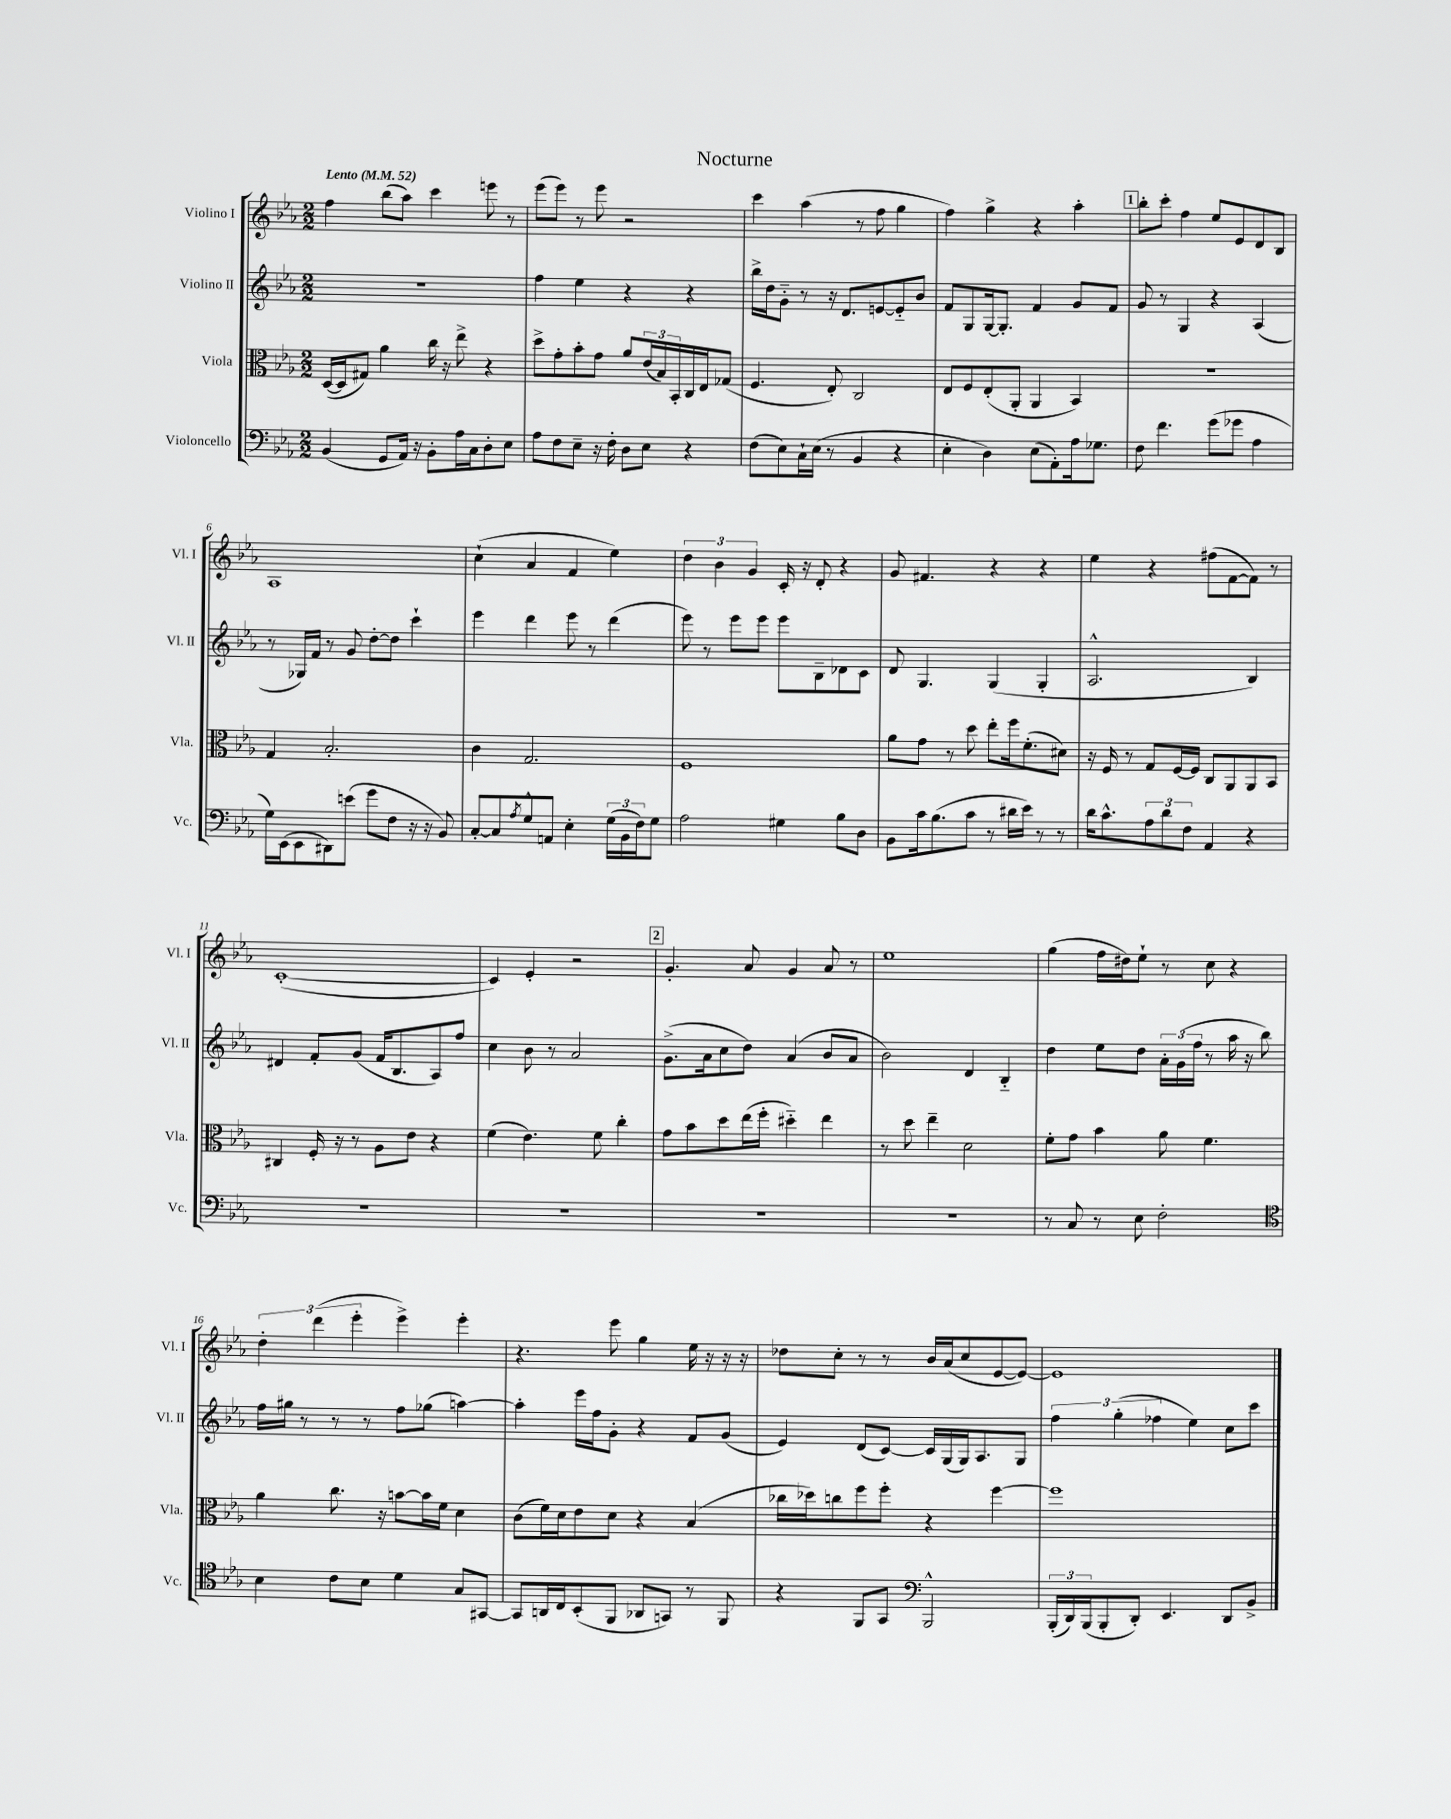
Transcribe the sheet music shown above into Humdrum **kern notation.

**kern	**kern	**kern	**kern
*staff4	*staff3	*staff2	*staff1
*clefF4	*clefC3	*clefG2	*clefG2
*k[b-e-a-]	*k[b-e-a-]	*k[b-e-a-]	*k[b-e-a-]
*M2/2	*M2/2	*M2/2	*M2/2
*MM52	*MM52	*MM52	*MM52
(4BB-/	([16D/LL	1r	4ff\
.	16D/]J	.	.
.	8G#/J)	.	.
8GG/L	4a-\	.	(8bb-\L
16AA-/Jk)	.	.	8aa-\J)
16r	.	.	.
8BB-'\L	16cc\	.	4ccc\
.	16r	.	.
16A-\L	8ee-^\	.	.
16C\J	.	.	.
8D'\	4r	.	8eee\
8E-\J	.	.	8r
=	=	=	=
8A-\L	8dd^\L	4ff\	(8eee-\L
8F\	8g'\	.	8eee-\J)
8E-~\J	8b-'\	4ee-\	8r
16r	8g\J	.	8eee-\
16F'\	.	.	.
8D\L	8a-/L	4r	2r
8E-\J	(24e-/L	.	.
.	24B-/)	.	.
.	24BB-'/	.	.
4r	16C/	4r	.
.	16E-/J	.	.
.	(8G-/J	.	.
=	=	=	=
(8F\L	4.F/	16bb-^\LL	4ccc\
.	.	16dd\J	.
8E-\)	.	8g'~\J	.
16C`\L	.	8r	(4aa-\
(16E-\JJ	.	.	.
8r	8E-'/)	16r	.
.	.	8.d/L	.
4BB-/	2C/	.	8r
.	.	[8e/	8ff\
4r	.	8e'~/]	4gg\
.	.	8b-/J	.
=	=	=	=
4E-'\	8E-/L	8f/L	4ff\)
.	8F/	8G/	.
4D\)	(8E-'/	[16G/k	4gg^\
.	.	8.G'/]J	.
.	8AA-'/J	.	.
(8E-\L	4AA-/	4f/	4r
8AA-'\)	.	.	.
16A-\k	4BB-/)	8g/L	4aa-'\
8.G-\J	.	.	.
.	.	8f/J	.
=	=	=	=
8F\	1r	8g/	8bb-'\L
4.f\	.	8r	8ccc'\J
.	.	4G/	4ff\
(8g\L	.	4r	8ee-/L
8g-\J	.	.	8e-/
4A-\	.	(4A-/	8d/
.	.	.	8B-/J
=	=	=	=
16G\LL)	4G/	8r	1A-
(16EE-\J	.	.	.
8EE-\	.	16G-/LL)	.
.	.	16f/JJ	.
8DD#\)	2.B-'/	8r	.
(8e\J	.	8g/	.
8g\L	.	[8dd'\L	.
8F\J	.	8dd\]J	.
16r	.	4ccc`\	.
16r	.	.	.
8BB-/)	.	.	.
=	=	=	=
[8C'/L	4c\	4eee-\	(4cc`\
8C/]	.	.	.
8qA-/	.	.	.
8G^^/	2.G/	4ddd\	4a-/
8AA/J	.	.	.
4E-'\	.	8eee-\	4f/
.	.	8r	.
(24G\LL	.	(4ddd\	4ee-\)
24BB-\	.	.	.
24F\J)	.	.	.
8G\J	.	.	.
=	=	=	=
2A-\	1F	8eee-\)	6dd\
.	.	8r	.
.	.	.	6b-\
.	.	8eee-\L	.
.	.	.	6g/
.	.	8eee-\J	.
4G#\	.	8eee-\L	16c'/
.	.	.	16r
.	.	8B-~\	8d'/
8B-\L	.	8d-\	4r
8D\J	.	8c\J	.
=	=	=	=
8BB-\L	8a-\L	8d/	8g/
16c\k	8g\J	4.G/	4.f#/
(8.B-\	.	.	.
.	8r	.	.
8c\J	8dd\	.	.
8r	8ee-'\L	(4G/	4r
16d#\LL	16ff\k	.	.
16e-\JJ)	(8.f'\	.	.
8r	.	4G'/	4r
8r	8d#\J)	.	.
=	=	=	=
16d\LK	16r	2.A-^^/	4ee-\
8.c^^\	16F/	.	.
.	8r	.	.
12A-\	8G/L	.	4r
12d\	.	.	.
.	[16F/L	.	.
12F\J	.	.	.
.	16F/]JJ	.	.
4AA-/	8C/L	.	(8ff#\L
.	8AA-/	.	[8f\
4r	8AA-/	4B-/)	8f\]J)
.	8BB-/J	.	8r
=	=	=	=
1r	4C#/	4d#/	([1c'
.	16F'/	8f'/L	.
.	16r	.	.
.	8r	(8g/J	.
.	8A-\L	16f/LK	.
.	.	8.B-/	.
.	8e-\J	.	.
.	4r	8A-/)	.
.	.	8ff/J	.
=	=	=	=
1r	(4f\	4cc\	4c/])
.	4.e-\)	8b-\	4e-'/
.	.	8r	.
.	.	2a-/	2r
.	8f\	.	.
.	4cc'\	.	.
=	=	=	=
1r	8g\L	(8.g^\L	4.g'/
.	8b-\	.	.
.	.	16a-\k	.
.	8dd\	8cc\	.
.	(16ee-\L	8dd\J)	8a-/
.	16ff'\JJ	.	.
.	4dd#'~\)	(4a-/	4g/
.	4ee-\	8b-/L	8a-/
.	.	8a-/J	8r
=	=	=	=
1r	8r	2b-\)	1ee-
.	8dd\	.	.
.	4ee-~\	.	.
.	2d\	4d/	.
.	.	4B-'~/	.
=	=	=	=
8r	8f'\L	4dd\	(4gg\
8C/	8g\J	.	.
8r	4b-\	8ee-\L	16ff\LL
.	.	.	16dd#\J)
8E-\	.	8dd\J	8ee-`\J
2F'\	8a-\	24a-'\LL	8r
.	.	(24g\	.
.	.	24ff\JJ	.
.	4.f\	8r	8cc\
.	.	16aa-\	4r
.	.	16r	.
.	.	8bb-\)	.
=	=	=	=
*clefC4	*	*	*
4B-\	4a-\	16ff\LL	6dd'\
.	.	16gg#\JJ	.
.	.	8r	.
.	.	.	(6ddd\
8c\L	8.cc\	8r	.
.	.	.	6eee-'\
8B-\J	.	8r	.
.	16r	.	.
4d\	[8b\L	8ff\L	4eee-^\)
.	16b\]L	(8gg-\J	.
.	16f\JJ	.	.
8G/L	4d\	[4aa\)	4eee-'\
[8GG#/J	.	.	.
=	=	=	=
8GG#/]L	(8c\L	4aa'\]	4.r
16AA/L	16f\L)	.	.
16C/J	16d\J	.	.
(8BB-'/	8e-\	16eee-\LL	.
.	.	16ff\J	.
8FF/J	8d\J	8g'\J	8eee-\
8AA-/L	4r	4r	4gg\
8GG/J)	.	.	.
8r	(4B-/	8f/L	16ee-\
.	.	.	16r
8FF/	.	(8g/J	16r
.	.	.	16r
=	=	=	=
4r	16cc-\LL	4e-/)	8dd-\L
.	16dd-\J)	.	.
.	8cc\	.	8cc'\J
8FF/L	8ff\	(8d/L	8r
8GG/J	8ff'\J	[8c/J)	8r
*clefF4	*	*	*
2BBB-^^/	4r	16c/]LL	16b-/LL
.	.	(16G/	(16a-/J
.	.	16G/J)	8cc/
.	.	8.A-/	.
.	[4ff\	.	[8e-/
.	.	8G/J	8e-/_J)
=	=	=	=
(24BBB-'/LL	1ff]	6ff\	1e-]
24DD/)	.	.	.
(24BBB-/J	.	.	.
8BBB-'/	.	.	.
.	.	(6gg'\	.
8DD'/J)	.	.	.
.	.	6ff-\	.
4.EE-/	.	.	.
.	.	4ee-\)	.
8DD/L	.	8cc\L	.
8BB-^/J	.	8ccc\J	.
==	==	==	==
*-	*-	*-	*-
